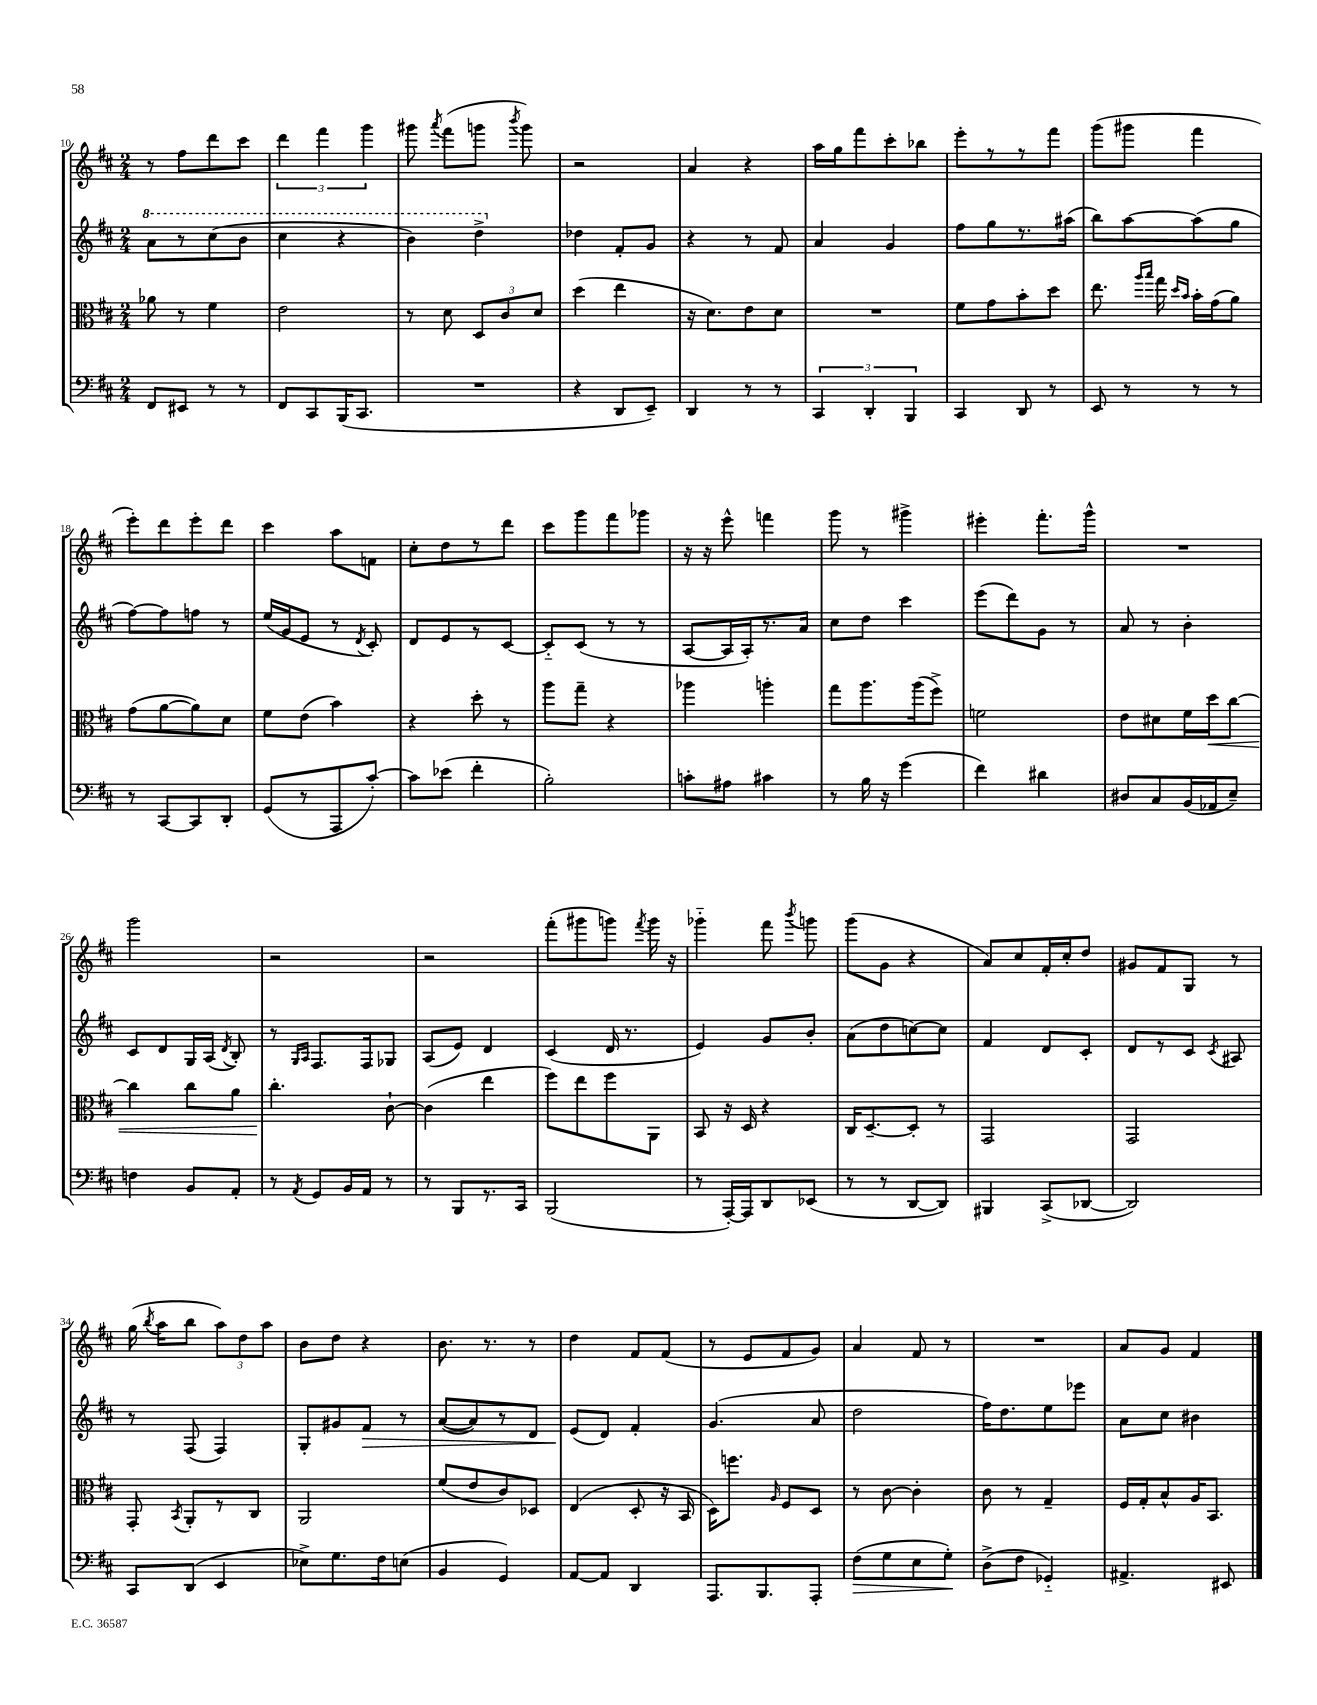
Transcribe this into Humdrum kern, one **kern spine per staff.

**kern	**dynam	**kern	**dynam	**kern	**dynam	**kern
*part4	*part4	*part3	*part3	*part2	*part2	*part1
*staff4	*staff4	*staff3	*staff3	*staff2	*staff2	*staff1
*clefF4	*	*clefC3	*	*clefG2	*	*clefG2
*k[f#c#]	*	*k[f#c#]	*	*k[f#c#]	*	*k[f#c#]
*M2/4	*	*M2/4	*	*M2/4	*	*M2/4
*	*	*	*	*8va	*	*
=10	=10	=10	=10	=10	=10	=10
8FF#/L	.	8a-X\	.	8aa\L	.	8r
8EE#X/J	.	8r	.	8r	.	8ff#\L
8r	.	4f#\	.	(8ccc#\	.	8ddd\
8r	.	.	.	8bb\J	.	8ccc#\J
=11	=11	=11	=11	=11	=11	=11
8FF#/L	.	2e\	.	4ccc#\	.	6ddd\
8CC#/	.	.	.	.	.	.
.	.	.	.	.	.	6fff#\
(16BBB/K	.	.	.	4r	.	.
8.CC#/J	.	.	.	.	.	.
.	.	.	.	.	.	6ggg\
=12	=12	=12	=12	=12	=12	=12
2r	.	8r	.	4bb\)	.	8ggg#X\
.	.	.	.	.	.	8qaaa/
.	.	8d\	.	.	.	(8fff#\L
.	.	12D/L	.	4ddd^\	.	8gggn\J
.	.	12c#/	.	.	.	.
.	.	.	.	.	.	8qbbb/
.	.	.	.	.	.	8ggg\)
.	.	12d/J	.	.	.	.
=13	=13	=13	=13	=13	=13	=13
*	*	*	*	*X8va	*	*
4r	.	(4dd\	.	4dd-X\	.	2r
8DD/L	.	4ee\	.	8f#'/L	.	.
8EE~/J)	.	.	.	8g/J	.	.
=14	=14	=14	=14	=14	=14	=14
4DD/	.	16r	.	4r	.	4a/
.	.	8.d\L)	.	.	.	.
8r	.	8e\	.	8r	.	4r
8r	.	8d\J	.	8f#/	.	.
=15	=15	=15	=15	=15	=15	=15
6CC#/	.	2r	.	4a/	.	16aa\LL
.	.	.	.	.	.	16gg\J
.	.	.	.	.	.	8fff#\
6DD'/	.	.	.	.	.	.
.	.	.	.	4g/	.	8ccc#'\
6BBB/	.	.	.	.	.	.
.	.	.	.	.	.	8bb-X\J
=16	=16	=16	=16	=16	=16	=16
4CC#/	.	8f#\L	.	8ff#\L	.	8eee'\L
.	.	8g\	.	8gg\	.	8r
8DD/	.	8b'\	.	8.r	.	8r
8r	.	8dd\J	.	.	.	8fff#\J
.	.	.	.	(16aa#X\Jk	.	.
=17	=17	=17	=17	=17	=17	=17
8EE/	.	8.ee\	.	8bb\L)	.	(8ggg\L
8r	.	.	.	[8aa\	.	8ggg#X\J
.	.	16qqaa/LL	.	.	.	.
.	.	16qqbb/JJ	.	.	.	.
.	.	16gg\	.	.	.	.
.	.	16qqdd/LL	.	.	.	.
.	.	16qqb/JJ	.	.	.	.
8r	.	16b'\LL	.	(8aa\]	.	4fff#\
.	.	(16g\J	.	.	.	.
8r	.	8a\J)	.	8gg\J	.	.
!!LO:LB:g=z
=18	=18	=18	=18	=18	=18	=18
8r	.	(8g\L	.	[8ff#\L)	.	8eee'\L)
[8CC#/L	.	[8a\	.	8ff#\]	.	8ddd\
8CC#/]	.	8a\])	.	8ffn\J	.	8eee'\
8DD'/J	.	8d\J	.	8r	.	8ddd\J
=19	=19	=19	=19	=19	=19	=19
(8GG/L	.	8f#\L	.	(16ee/LL	.	4ccc#\
.	.	.	.	16g/J	.	.
8r	.	(8e\J	.	8e/J	.	.
8AAA/	.	4b\)	.	8r	.	8aa\L
.	.	.	.	8qd/	.	.
[8c#'/J)	.	.	.	8c#'/)	.	8fn\J
=20	=20	=20	=20	=20	=20	=20
8c#\L]	.	4r	.	8d/L	.	8cc#'\L
(8e-X\J	.	.	.	8e/	.	8dd\
4f#'\	.	8dd'\	.	8r	.	8r
.	.	8r	.	[8c#/J	.	8ddd\J
=21	=21	=21	=21	=21	=21	=21
2B'\)	.	8aa\L	.	8c#/L]	.	8ccc#\L
.	.	8gg~\J	.	(8c#/J	.	8ggg\
.	.	4r	.	8r	.	8fff#\
.	.	.	.	8r	.	8ggg-X\J
=22	=22	=22	=22	=22	=22	=22
8cn'\L	.	4aa-X\	.	[8A/L	.	16r
.	.	.	.	.	.	16r
8A#X\J	.	.	.	16A/L]	.	8eee^^\
.	.	.	.	16A'/J)	.	.
4c#X\	.	4aan'\	.	8.r	.	4fffn\
.	.	.	.	16a/Jk	.	.
=23	=23	=23	=23	=23	=23	=23
8r	.	8gg\L	.	8cc#\L	.	8ggg\
16B\	.	8.aa\	.	8dd\J	.	8r
16r	.	.	.	.	.	.
(4g\	.	.	.	4ccc#\	.	4ggg#X^\
.	.	(16aa\k	.	.	.	.
.	.	8ff#^\J)	.	.	.	.
=24	=24	=24	=24	=24	=24	=24
4f#\)	.	2fn\	.	(8eee\L	.	4eee#X'\
.	.	.	.	8ddd\)	.	.
4d#X\	.	.	.	8g\J	.	8.fff#'\L
.	.	.	.	8r	.	.
.	.	.	.	.	.	16ggg^^\Jk
=25	=25	=25	=25	=25	=25	=25
8D#X/L	.	8e\L	.	8a/	.	2r
8C#/	.	8d#X\	.	8r	.	.
(16BB/L	.	16f#\L	.	4b'\	.	.
!	!	!	!LO:HP:b	!	!	!
16AA-X/J	.	16dd\J	<	.	.	.
8E~/J)	.	[8cc#\J	.	.	.	.
!!LO:LB:g=z
=26	=26	=26	=26	=26	=26	=26
4Fn\	.	4cc#\]	.	8c#/L	.	2ggg\
.	.	.	.	8d/	.	.
8BB/L	.	8cc#\L	.	16G/L	.	.
.	.	.	.	(16A/JJ	.	.
.	.	.	.	8qd/	.	.
8AA'/J	.	8a\J	.	8B'/)	.	.
=27	=27	=27	=27	=27	=27	=27
8r	.	4.cc#'\	.	8r	.	2r
.	.	.	.	16qqG/LL	.	.
8qAA/	.	.	.	16qqA/JJ	.	.
8GG/L	.	.	.	8.F#/L	.	.
16BB/L	.	.	.	.	.	.
16AA/JJ	.	.	.	16F#/k	.	.
8r	.	[8c#`\	[	8G-X/J	.	.
=28	=28	=28	=28	=28	=28	=28
8r	.	(4c#\]	.	(8A/L	.	2r
8BBB/L	.	.	.	8e/J)	.	.
8.r	.	4ee\	.	4d/	.	.
16CC#/Jk	.	.	.	.	.	.
=29	=29	=29	=29	=29	=29	=29
(2BBB/	.	8ff#\L)	.	(4c#/	.	(8fff#'\L
.	.	8ee\	.	.	.	8ggg#X\
.	.	8ff#\	.	16d/	.	8gggn\J)
.	.	.	.	8.r	.	.
.	.	.	.	.	.	8qfff#/
.	.	8AA\J	.	.	.	16ggg\
.	.	.	.	.	.	16r
=30	=30	=30	=30	=30	=30	=30
8r	.	8BB/	.	4e/)	.	4ggg-X\
[16AAA'/LL)	.	16r	.	.	.	.
16AAA/J]	.	16D/	.	.	.	.
8DD/	.	4r	.	8g/L	.	8fff#\
.	.	.	.	.	.	8qbbb/
(8EE-X/J	.	.	.	8b'/J	.	8gggn\
=31	=31	=31	=31	=31	=31	=31
8r	.	16C#/KL	.	(8a\L	.	(8ggg\L
.	.	[8.D~/	.	.	.	.
8r	.	.	.	8dd\	.	8g\J
[8DD/L	.	8D'/J]	.	[8ccn\)	.	4r
8DD/J])	.	8r	.	8cc\J]	.	.
=32	=32	=32	=32	=32	=32	=32
4BBB#X/	.	2GG/	.	4f#/	.	8a/L)
.	.	.	.	.	.	8cc#/
(8CC#^/L	.	.	.	8d/L	.	16f#'/L
.	.	.	.	.	.	16cc#'/J
[8DD-X/J	.	.	.	8c#'/J	.	8dd/J
=33	=33	=33	=33	=33	=33	=33
2DD-/])	.	2GG/	.	8d/L	.	8g#X/L
.	.	.	.	8r	.	8f#/
.	.	.	.	8c#/J	.	8G/J
.	.	.	.	8qc#/	.	.
.	.	.	.	8A#X/	.	8r
!!LO:LB:g=z
=34	=34	=34	=34	=34	=34	=34
8CC#/L	.	8GG'/	.	8r	.	(16gg\
.	.	.	.	.	.	8qbb/
.	.	.	.	.	.	16aa\KL
.	.	8qBB/	.	.	.	.
(8DD/J	.	8AA'/L	.	(8F#/	.	8bb\J
4EE/	.	8r	.	4F#/)	.	12aa\L)
.	.	.	.	.	.	12dd\
.	.	8C#/J	.	.	.	.
.	.	.	.	.	.	12aa\J
=35	=35	=35	=35	=35	=35	=35
8E-X^\L)	.	2AA/	.	8G'/L	.	8b\L
8.G\	.	.	.	8g#X/	.	8dd\J
!	!	!	!	!	!LO:HP:b	!
.	.	.	.	8f#/J	>	4r
16F#\k	.	.	.	.	.	.
(8En\J	.	.	.	8r	.	.
=36	=36	=36	=36	=36	=36	=36
4BB/	.	(8f#/L	.	([8a/L	.	8.b\
.	.	8e/	.	8a/])	.	.
.	.	.	.	.	.	8.r
4GG/)	.	8c#/)	.	8r	.	.
.	.	8D-X/J	.	8d/J	.	8r
=37	=37	=37	=37	=37	=37	=37
[8AA/L	.	(4E/	.	(8e/L	.	4dd\
8AA/J]	.	.	.	8d/J)	]	.
4DD/	.	8D'/	.	4f#'/	.	8f#/L
.	.	16r	.	.	.	(8f#/J
.	.	16BB/	.	.	.	.
=38	=38	=38	=38	=38	=38	=38
8.AAA/L	.	16D\KL)	.	(4.g/	.	8r
.	.	8.ffn\J	.	.	.	.
.	.	.	.	.	.	8e/L
8.BBB/	.	.	.	.	.	.
.	.	16qqA/	.	.	.	.
.	.	8F#/L	.	.	.	8f#/
8AAA'/J	.	8D/J	.	8a/	.	8g/J)
=39	=39	=39	=39	=39	=39	=39
!	!LO:HP:b	!	!	!	!	!
(8F#\L	>	8r	.	2dd\	.	4a/
8G\	.	[8c#\	.	.	.	.
8E\	.	4c#'\]	.	.	.	8f#/
8G'\J)	.	.	.	.	.	8r
.	]	.	.	.	.	.
=40	=40	=40	=40	=40	=40	=40
(8D^\L	.	8c#\	.	16ff#\KL)	.	2r
.	.	.	.	8.dd\	.	.
8F#\J	.	8r	.	.	.	.
4GG-X/)	.	4G~/	.	8ee\	.	.
.	.	.	.	8eee-X\J	.	.
=41	=41	=41	=41	=41	=41	=41
4.AA#X^/	.	16F#/LL	.	8a\L	.	8a/L
.	.	16G'/J	.	.	.	.
.	.	8B^^/	.	8cc#\J	.	8g/J
.	.	16A/K	.	4b#X\	.	4f#/
.	.	8.BB/J	.	.	.	.
8EE#X/	.	.	.	.	.	.
==	==	==	==	==	==	==
*-	*-	*-	*-	*-	*-	*-
